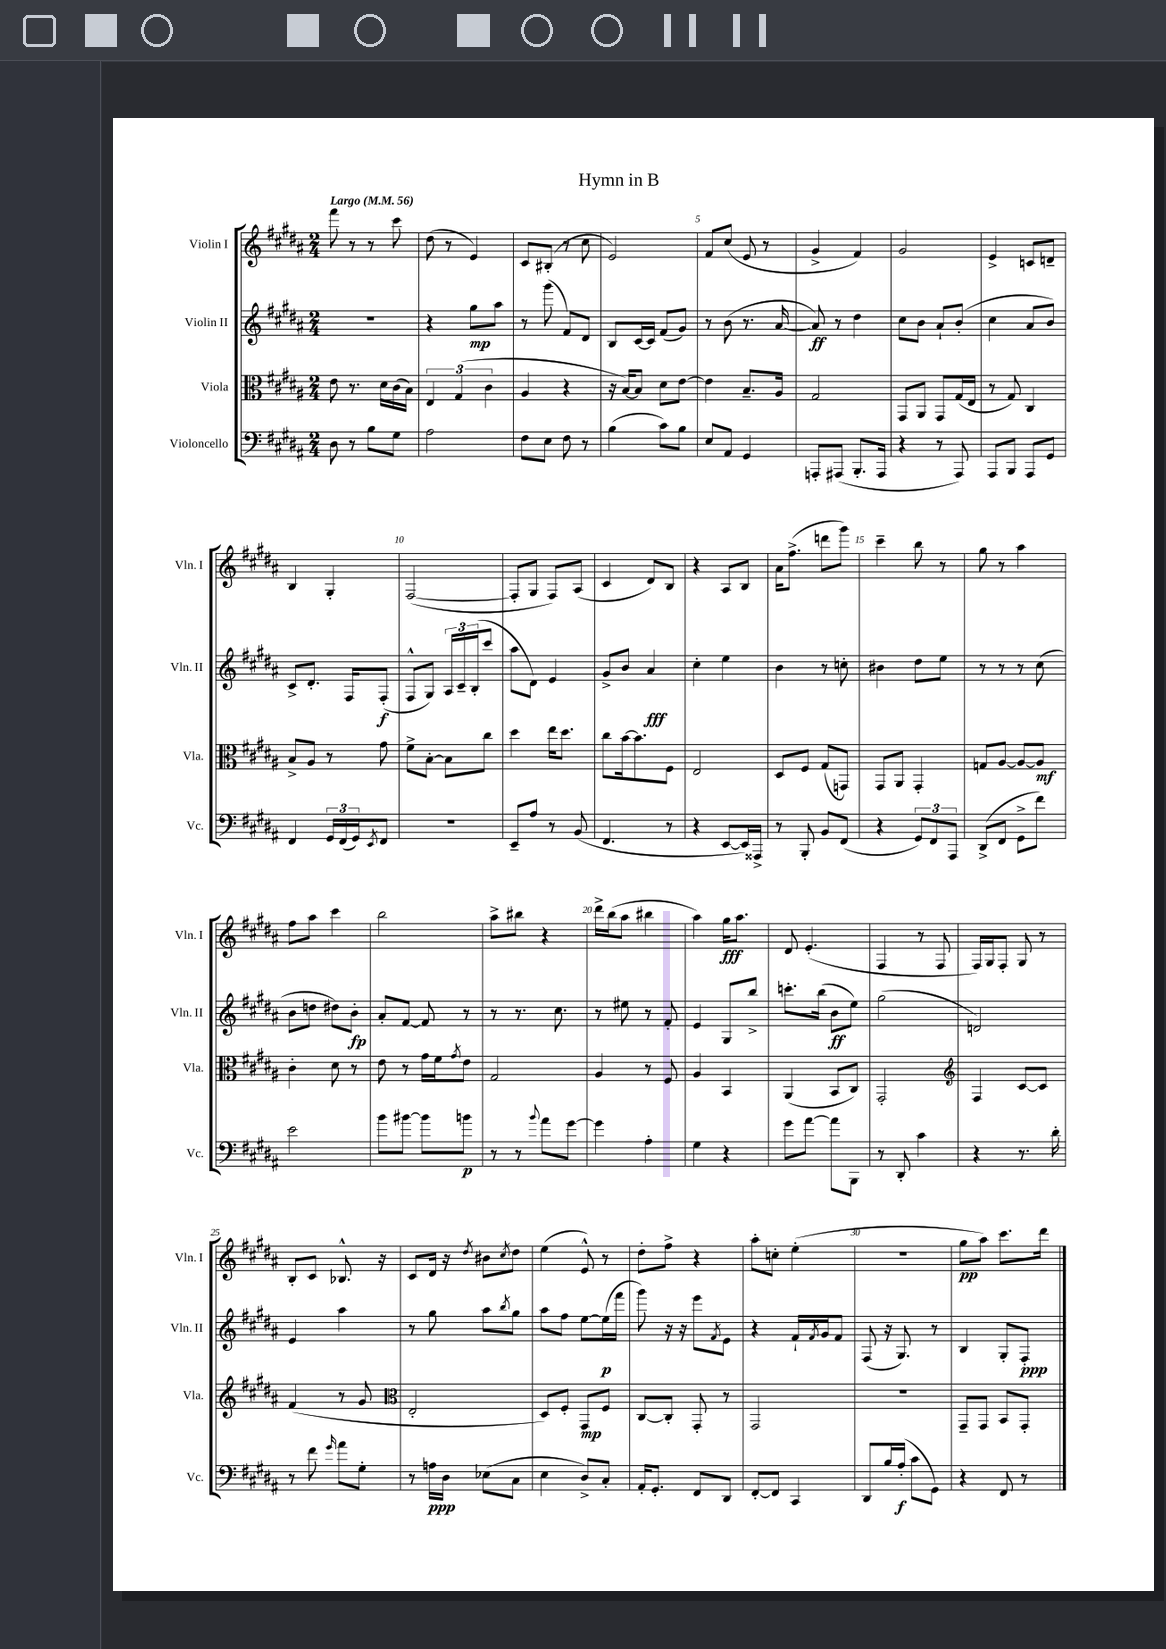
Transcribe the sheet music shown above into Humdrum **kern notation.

**kern	**dynam	**kern	**dynam	**kern	**dynam	**kern	**dynam
*part4	*part4	*part3	*part3	*part2	*part2	*part1	*part1
*staff4	*staff4	*staff3	*staff3	*staff2	*staff2	*staff1	*staff1
*I"Violoncello	*	*I"Viola	*	*I"Violin II	*	*I"Violin I	*
*I'Vc.	*	*I'Vla.	*	*I'Vln. II	*	*I'Vln. I	*
*clefF4	*	*clefC3	*	*clefG2	*	*clefG2	*
*k[f#c#g#d#a#]	*	*k[f#c#g#d#a#]	*	*k[f#c#g#d#a#]	*	*k[f#c#g#d#a#]	*
*M2/4	*	*M2/4	*	*M2/4	*	*M2/4	*
*MM56	*	*MM56	*	*MM56	*	*MM56	*
=1	=1	=1	=1	=1	=1	=1	=1
!	!	!	!	!	!	!LO:TX:a:B:t=Largo	!
8D#\	.	8e\	.	2r	.	8fff#\	.
8r	.	8.r	.	.	.	8r	.
8B\L	.	.	.	.	.	8r	.
.	.	16d#\LL	.	.	.	.	.
8G#\J	.	(16c#\	.	.	.	8ccc#\	.
.	.	16B\JJ)	.	.	.	.	.
=2	=2	=2	=2	=2	=2	=2	=2
2A#\	.	6E/	.	4r	.	(8dd#\	.
.	.	.	.	.	.	8r	.
.	.	(6G#/	.	.	.	.	.
.	.	.	.	8gg#\L	mp	4e/)	.
.	.	6c#\	.	.	.	.	.
.	.	.	.	8aa#\J	.	.	.
=3	=3	=3	=3	=3	=3	=3	=3
8F#\L	.	4A#/	.	8r	.	8c#/L	.
8E\J	.	.	.	(8ggg#\	.	(8B#X'/J	.
8F#\	.	4r	.	8f#/L)	.	8r	.
8r	.	.	.	8d#/J	.	8cc#\	.
=4	=4	=4	=4	=4	=4	=4	=4
(4B\	.	16r	.	8B/L	.	2e/)	.
.	.	[16B/KL)	.	.	.	.	.
.	.	8B/J]	.	[16c#/L	.	.	.
.	.	.	.	16c#/JJ]	.	.	.
8c#\L)	.	8d#\L	.	(8f#/L	.	.	.
8B\J	.	[8e\J	.	8g#/J)	.	.	.
=5	=5	=5	=5	=5	=5	=5	=5
8E/L	.	4e\]	.	8r	.	8f#/L	.
8AA#/J	.	.	.	(8b\	.	(8cc#/J	.
4GG#/	.	8.B~/L	.	8.r	.	8e/	.
.	.	.	.	.	.	8r	.
.	.	16A#/Jk	.	[16a#/	.	.	.
=6	=6	=6	=6	=6	=6	=6	=6
8AAAn'/L	.	2G#/	.	8a#/])	ff	4g#^/	.
(8AAA#X/J	.	.	.	8r	.	.	.
8.BBB'/L	.	.	.	4dd#\	.	4f#/)	.
16AAA#/Jk	.	.	.	.	.	.	.
=7	=7	=7	=7	=7	=7	=7	=7
4r	.	8GG#/L	.	8cc#\L	.	2g#/	.
.	.	8AA#/J	.	8b\J	.	.	.
8r	.	8GG#/L	.	8a#`/L	.	.	.
8AAA#/)	.	(16G#/L	.	(8b'/J	.	.	.
.	.	16E/JJ	.	.	.	.	.
=8	=8	=8	=8	=8	=8	=8	=8
8AAA#/L	.	8r	.	4cc#\	.	4e^/	.
8BBB/J	.	8G#/)	.	.	.	.	.
8AAA#/L	.	4C#/	.	8a#/L	.	8cn/L	.
8GG#/J	.	.	.	8b/J)	.	8dn~/J	.
!!LO:LB:g=z
=9	=9	=9	=9	=9	=9	=9	=9
4FF#/	.	8B^/L	.	8c#^/L	.	4B/	.
.	.	8A#/J	.	8.d#'/J	.	.	.
24GG#/LL	.	8r	.	.	.	4G#'/	.
(24FF#/	.	.	.	.	.	.	.
.	.	.	.	16F#/KL	.	.	.
24GG#/J)	.	.	.	.	.	.	.
8qEE/	.	.	.	.	.	.	.
8FF#/J	.	8g#\	.	(8F#'/J	f	.	.
=10	=10	=10	=10	=10	=10	=10	=10
2r	.	8f#^\L	.	8F#^^/L	.	([2F#/	.
.	.	[8B'\J	.	8G#/J)	.	.	.
.	.	8B\L]	.	24A#/LL	.	.	.
.	.	.	.	24c#~/	.	.	.
.	.	.	.	(24B'/J	.	.	.
.	.	8cc#\J	.	8ccc#/J	.	.	.
=11	=11	=11	=11	=11	=11	=11	=11
8EE~/L	.	4dd#\	.	8aa#\L	.	8F#'/L]	.
8A#/J	.	.	.	8d#\J)	.	8G#/J	.
8r	.	16ee\KL	.	4e/	.	8F#/L)	.
.	.	8.dd#\J	.	.	.	.	.
(8BB/	.	.	.	.	.	(8A#/J	.
=12	=12	=12	=12	=12	=12	=12	=12
4.FF#/	.	8cc#\L	.	8g#^/L	.	4c#/	.
.	.	[16b\k	.	8b/J	.	.	.
.	.	8.b\]	.	.	.	.	.
.	.	.	.	4a#/	fff	8d#/L)	.
8r	.	8F#\J	.	.	.	8B/J	.
=13	=13	=13	=13	=13	=13	=13	=13
4r	.	2E/	.	4cc#'\	.	4r	.
[8EE/L	.	.	.	4ee\	.	8A#/L	.
16EE/L])	.	.	.	.	.	8B/J	.
16AAA##X^/JJ	.	.	.	.	.	.	.
=14	=14	=14	=14	=14	=14	=14	=14
8r	.	8D#/L	.	4b\	.	16a#\KL	.
.	.	.	.	.	.	(8.ff#^\J	.
8BBB'/	.	8F#/J	.	.	.	.	.
8BB/L	.	(8G#/L	.	8r	.	8dddn\L	.
(8FF#/J	.	8GGn/J)	.	8ccn'\	.	8ggg#\J)	.
=15	=15	=15	=15	=15	=15	=15	=15
4r	.	8GG#/L	.	4b#X\	.	4ccc#~\	.
.	.	8AA#/J	.	.	.	.	.
12GG#/L)	.	4GG#'/	.	8dd#\L	.	8bb\	.
12FF#/	.	.	.	.	.	.	.
.	.	.	.	8ee\J	.	8r	.
12AAA#/J	.	.	.	.	.	.	.
=16	=16	=16	=16	=16	=16	=16	=16
(8DD#^/L	.	8Gn/L	.	8r	.	8gg#\	.
8FF#/J	.	[8A#/J	.	8r	.	8r	.
8GG#^\L	.	8A#/L_	.	8r	.	4aa#\	.
8f#\J)	.	8A#/J]	mf	(8cc#\	.	.	.
!!LO:LB:g=z
=17	=17	=17	=17	=17	=17	=17	=17
2e\	.	4c#'\	.	8b\L	.	8ff#\L	.
.	.	.	.	8ddn\J	.	8aa#\J	.
.	.	8d#\	.	8dd#X\L)	.	4ccc#\	.
.	.	8r	.	8b'\J	fp	.	.
=18	=18	=18	=18	=18	=18	=18	=18
8b\L	.	8e\	.	8a#'/L	.	2bb\	.
[8b#X\J	.	8r	.	[8f#/J	.	.	.
8b#\L]	.	16g#\LL	.	8f#/]	.	.	.
.	.	16f#\J	.	.	.	.	.
.	.	8qg#/	.	.	.	.	.
8bn\J	p	8e\J	.	8r	.	.	.
=19	=19	=19	=19	=19	=19	=19	=19
8r	.	2G#/	.	8r	.	8aa#^\L	.
8r	.	.	.	8.r	.	8bb#X\J	.
8qqb/	.	.	.	.	.	.	.
8a#\L	.	.	.	.	.	4r	.
.	.	.	.	8.cc#\	.	.	.
[8g#\J	.	.	.	.	.	.	.
=20	=20	=20	=20	=20	=20	=20	=20
4g#\]	.	4A#/	.	8r	.	16ddd#^\LL	.
.	.	.	.	.	.	(16bb\J	.
.	.	.	.	8ee#X\	.	8aa#\J	.
4A#'\	.	8r	.	8r	.	4bb#X\	.
.	.	8F#/	.	8f#'/	.	.	.
=21	=21	=21	=21	=21	=21	=21	=21
4G#\	.	4A#/	.	4e/	.	4aa#\)	.
4r	.	4BB/	.	8G#/L	.	16gg#\KL	fff
.	.	.	.	.	.	8.aa#\J	.
.	.	.	.	8bb^/J	.	.	.
=22	=22	=22	=22	=22	=22	=22	=22
8g#\L	.	(4AA#/	.	8.cccn'\L	.	8d#/	.
[8a#\J	.	.	.	.	.	(4.e'/	.
.	.	.	.	(16bb\Jk	.	.	.
8a#\L]	.	8BB/L	.	8b\L	ff	.	.
8BBB\J	.	8C#/J)	.	8ee\J)	.	.	.
=23	=23	=23	=23	=23	=23	=23	=23
8r	.	2GG#'/	.	(2gg#\	.	4F#/	.
8DD#'/	.	.	.	.	.	.	.
4c#\	.	.	.	.	.	8r	.
.	.	.	.	.	.	8F#/	.
=24	=24	=24	=24	=24	=24	=24	=24
*	*	*clefG2	*	*	*	*	*
4r	.	4F#/	.	2dn/)	.	16F#/LL)	.
.	.	.	.	.	.	16G#/J	.
.	.	.	.	.	.	8F#'/J	.
8.r	.	[8c#/L	.	.	.	8G#/	.
.	.	8c#/J]	.	.	.	8r	.
16d#'\	.	.	.	.	.	.	.
!!LO:LB:g=z
=25	=25	=25	=25	=25	=25	=25	=25
8r	.	(4f#/	.	4e/	.	8B'/L	.
8f#\	.	.	.	.	.	8c#/J	.
16qqg#/	.	.	.	.	.	.	.
8a#\L	.	8r	.	4aa#\	.	8.B-X^^/	.
8G#'\J	.	8g#/	.	.	.	.	.
.	.	.	.	.	.	16r	.
=26	=26	=26	=26	=26	=26	=26	=26
*	*	*clefC3	*	*	*	*	*
8r	.	2E'/	.	8r	.	8c#/L	.
16An\LL	ppp	.	.	8gg#\	.	16d#/Jk	.
16D#\JJ	.	.	.	.	.	16r	.
.	.	.	.	.	.	8qdd#/	.
(8E-X\L	.	.	.	8aa#\L	.	8b#X\L	.
.	.	.	.	8qbb/	.	8qcc#/	.
8C#\J	.	.	.	8gg#\J	.	8dd#\J	.
=27	=27	=27	=27	=27	=27	=27	=27
4E\	.	8D#/L)	.	8aa#\L	.	(4ee\	.
.	.	8F#'/J	.	8ff#\J	.	.	.
8D#^/L)	.	8GG#/L	mp	[8ee\L	.	8e^^/)	.
8C#'/J	.	8F#/J	.	(16ee\L]	p	8r	.
.	.	.	.	16fff#\JJ	.	.	.
=28	=28	=28	=28	=28	=28	=28	=28
16AA#'/KL	.	[8C#/L	.	8ggg#\)	.	8dd#'\L	.
8.GG#'/J	.	.	.	.	.	.	.
.	.	8C#'/J]	.	16r	.	8ff#^\J	.
.	.	.	.	16r	.	.	.
8FF#/L	.	8GG#'/	.	8eee\L	.	4r	.
.	.	.	.	8qf#/	.	.	.
8DD#/J	.	8r	.	8e\J	.	.	.
=29	=29	=29	=29	=29	=29	=29	=29
[8FF#'/L	.	2GG#/	.	4r	.	8aa#'\L	.
8FF#/J]	.	.	.	.	.	8ccn'\J	.
4CC#/	.	.	.	16f#`/LL	.	(4ee'\	.
.	.	.	.	8qf#/	.	.	.
.	.	.	.	16g#/J	.	.	.
.	.	.	.	8f#/J	.	.	.
=30	=30	=30	=30	=30	=30	=30	=30
8DD#/L	.	2r	.	(8F#/	.	2r	.
16B/L	.	.	.	16r	.	.	.
(16A#'/JJ	f	.	.	8.G#/)	.	.	.
8c#\L	.	.	.	.	.	.	.
8GG#\J)	.	.	.	8r	.	.	.
=31	=31	=31	=31	=31	=31	=31	=31
4r	.	8GG#~/L	.	4B/	.	8gg#\L	pp
.	.	8GG#/J	.	.	.	8aa#\J)	.
8FF#/	.	8BB/L	.	8G#'/L	.	8.ccc#\L	.
8r	.	8GG#'/J	.	8F#'/J	ppp	.	.
.	.	.	.	.	.	16ddd#\Jk	.
==	==	==	==	==	==	==	==
*-	*-	*-	*-	*-	*-	*-	*-
